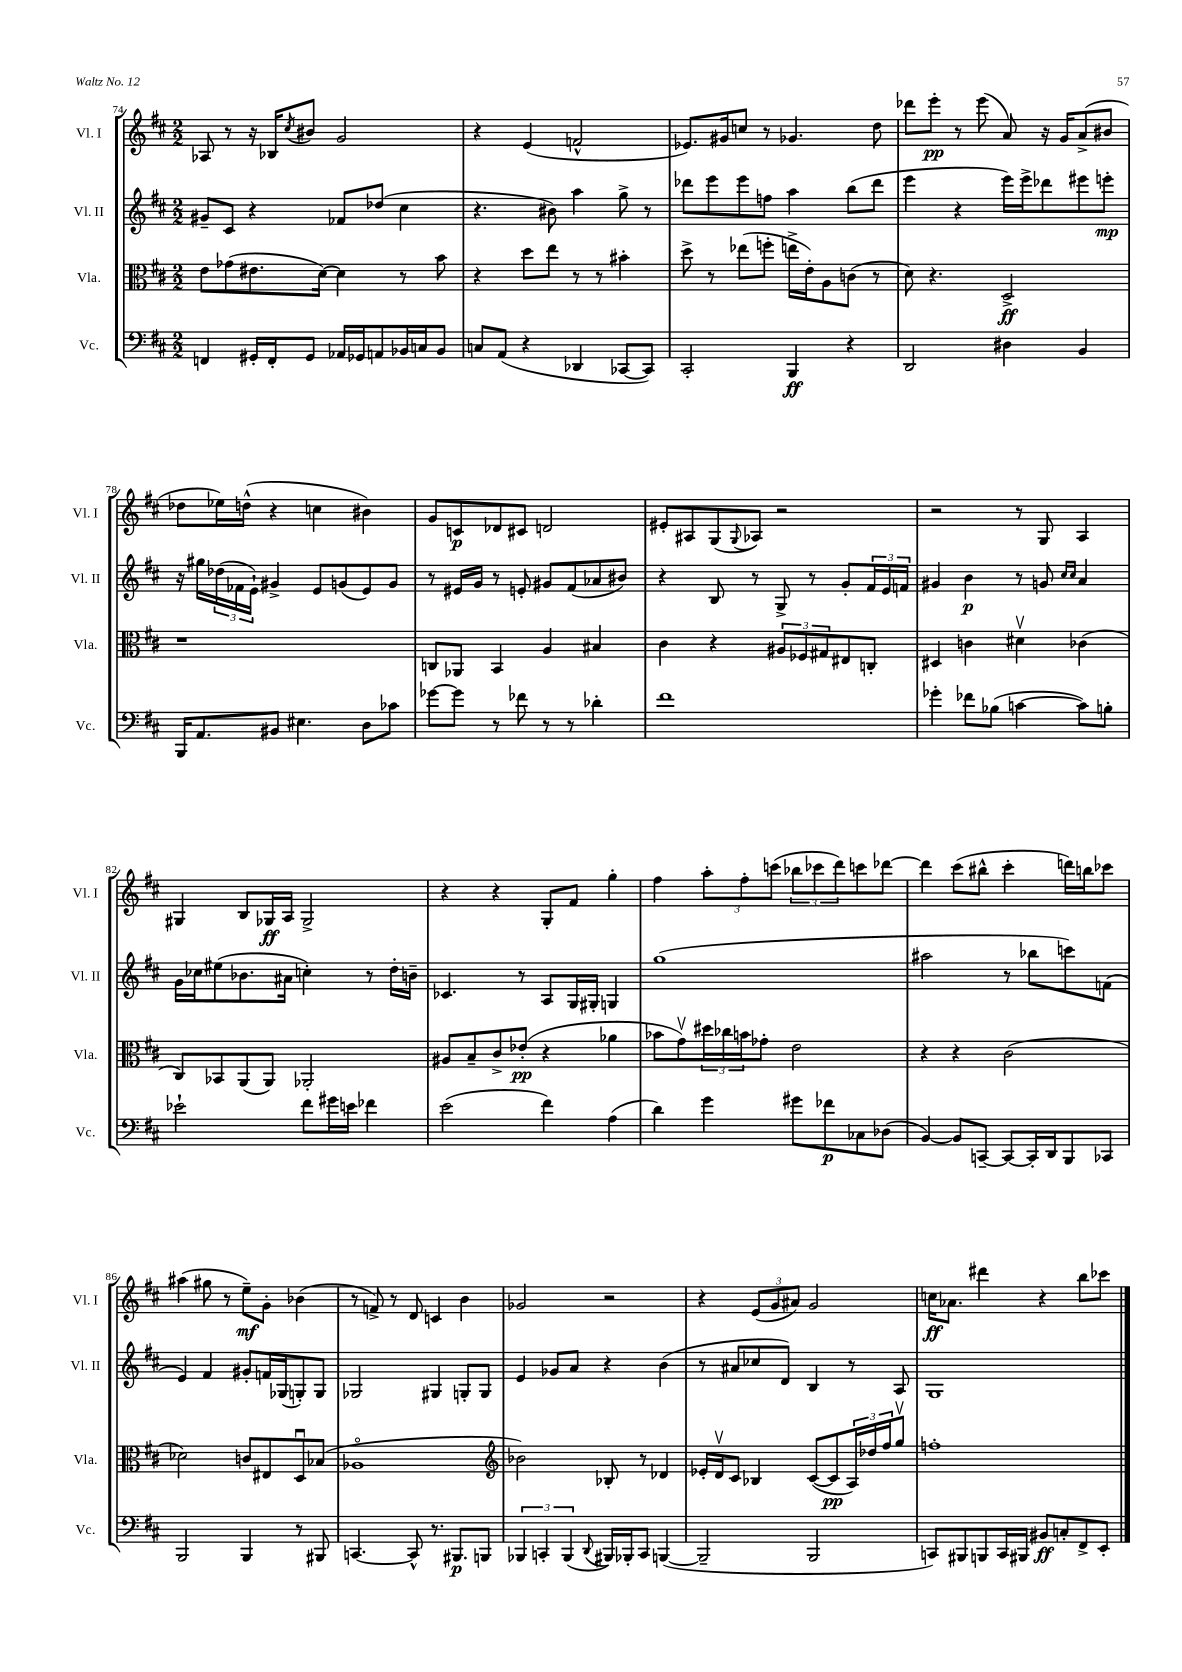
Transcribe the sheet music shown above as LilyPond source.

<<
\new StaffGroup <<
\new Staff = "s0" \with { instrumentName = "Vl. I" shortInstrumentName = "Vl. I" } {
    \clef treble \key d \major \numericTimeSignature \time 2/2
    aes8 r8 r16 bes16 \acciaccatura { cis''8 } bis'8 g'2 |
    r4 e'4( f'2-^ |
    ees'8.) gis'16 c''8 r8 ges'4. d''8 |
    des'''8 e'''8-.\pp r8 e'''8( a'8) r16 g'16 a'8->( bis'8 |
    des''8 ees''16) d''16-^( r4 c''4 bis'4) |
    g'8 c'8\p des'8 cis'8 d'2 |
    eis'8-. ais8 g8( \appoggiatura { g8 } aes8) r2 |
    r2 r8 g8 a4 |
    gis4 b8 ges16\ff a16 ges2-> |
    r4 r4 g8-. fis'8 g''4-. |
    fis''4 \tuplet 3/2 { a''8-. fis''8-. c'''8( } \tuplet 3/2 { bes''8 ces'''8 d'''8) } c'''8 des'''8~ |
    des'''4 cis'''8( bis''8-^ cis'''4-. d'''16) b''16 ces'''8 |
    ais''4( gis''8 r8 e''8--\mf) g'8-. bes'4( |
    r8 f'8->) r8 d'8 c'4 b'4 |
    ges'2 r2 |
    r4 \tuplet 3/2 { e'8( g'8 ais'8) } g'2 |
    c''16\ff aes'8. dis'''4 r4 b''8 ces'''8 \bar "|." |
}
\new Staff = "s1" \with { instrumentName = "Vl. II" shortInstrumentName = "Vl. II" } {
    \clef treble \key d \major \numericTimeSignature \time 2/2
    gis'8-- cis'8 r4 fes'8 des''8( cis''4 |
    r4. bis'8) a''4 g''8-> r8 |
    des'''8 e'''8 e'''8 f''8 a''4 b''8( des'''8 |
    e'''4 r4 e'''16) e'''16-> des'''8 eis'''8 e'''8-.\mp |
    r16 gis''16 \tuplet 3/2 { des''16( fes'16 e'16-!) } gis'4-> e'8 g'8( e'8) g'8 |
    r8 eis'16 g'16 r8 e'8-. gis'8 fis'8( aes'8 bis'8) |
    r4 b8 r8 g8-> r8 g'8-. \tuplet 3/2 { fis'16 e'16 f'16 } |
    gis'4 b'4\p r8 g'8 \grace { cis''16 cis''16 } a'4 |
    g'16 ces''16 eis''8( bes'8. ais'16 c''4-.) r8 d''16-. b'16-- |
    ces'4. r8 a8 g16 gis16-. g4 |
    g''1( |
    ais''2 r8 bes''8 c'''8) f'8( |
    e'4) fis'4 gis'8-. f'16 ges16( g8-.) g8 |
    ges2 gis4 g8-. g8 |
    e'4 ges'8 a'8 r4 b'4( |
    r8 ais'8 ces''8 d'8) b4 r8 a8 |
    g1 \bar "|." |
}
\new Staff = "s2" \with { instrumentName = "Vla." shortInstrumentName = "Vla." } {
    \clef alto \key d \major \numericTimeSignature \time 2/2
    e'8 ges'8( eis'8. d'16~) d'4 r8 b'8 |
    r4 d''8 e''8 r8 r8 bis'4-. |
    d''8-> r8 ees''8( f''8-. e''16-> e'16-.) a8 c'8( r8 |
    d'8) r4. d2->\ff |
    r1 |
    c8 aes,8 b,4 a4 bis4 |
    cis'4 r4 \tuplet 3/2 { ais8 fes8 gis8 } eis8 c8-. |
    dis4 c'4 dis'4\upbow ces'4( |
    cis8) bes,8 a,8( a,8) aes,2-. |
    ais8 b8-- cis'8-> ees'8-.\pp( r4 aes'4 |
    bes'8 g'8\upbow) \tuplet 3/2 { dis''16 ces''16 b'16 } ges'8-. e'2 |
    r4 r4 cis'2( |
    des'2) c'8 eis8 d8\downbow bes8( |
    aes1\flageolet |
    \clef treble bes'2) bes8-. r8 des'4 |
    ees'16-. d'16\upbow cis'8 bes4 cis'8~( cis'8\pp \tuplet 3/2 { a16) des''16 fis''16 } g''8\upbow |
    f''1-. \bar "|." |
}
\new Staff = "s3" \with { instrumentName = "Vc." shortInstrumentName = "Vc." } {
    \clef bass \key d \major \numericTimeSignature \time 2/2
    f,4 gis,16-. f,16-. gis,8 aes,16 ges,16 a,8 bes,16 c16 bes,8 |
    c8 a,8( r4 des,4 ces,8~ ces,8) |
    cis,2-. b,,4\ff r4 |
    d,2 dis4 b,4 |
    b,,16 a,8. bis,8 eis4. d8 ces'8 |
    ges'8~ ges'8 r8 fes'8 r8 r8 des'4-. |
    fis'1 |
    ges'4-. fes'8 bes8( c'4~ c'8) b8-. |
    ees'2-! fis'8 gis'16 e'16 fes'4 |
    e'2( fis'4) a4( |
    d'4) g'4 gis'8 fes'8\p ces8 des8( |
    b,4~) b,8 c,8~-- c,8~ c,16-. d,16 b,,8 ces,8 |
    b,,2 b,,4 r8 bis,,8 |
    c,4.~ c,8-^ r8. bis,,8.\p b,,8 |
    \tuplet 3/2 { bes,,4 c,4-. bes,,4( } \appoggiatura { d,8 } bis,,16) bes,,16-. c,8 b,,4~( |
    b,,2-- b,,2 |
    c,8) bis,,8 b,,8 c,16 bis,,16 bis,8\ff c8-. fis,8-> e,8-. \bar "|." |
}
>>
>>
\layout { \context { \Score currentBarNumber = #74 } }
